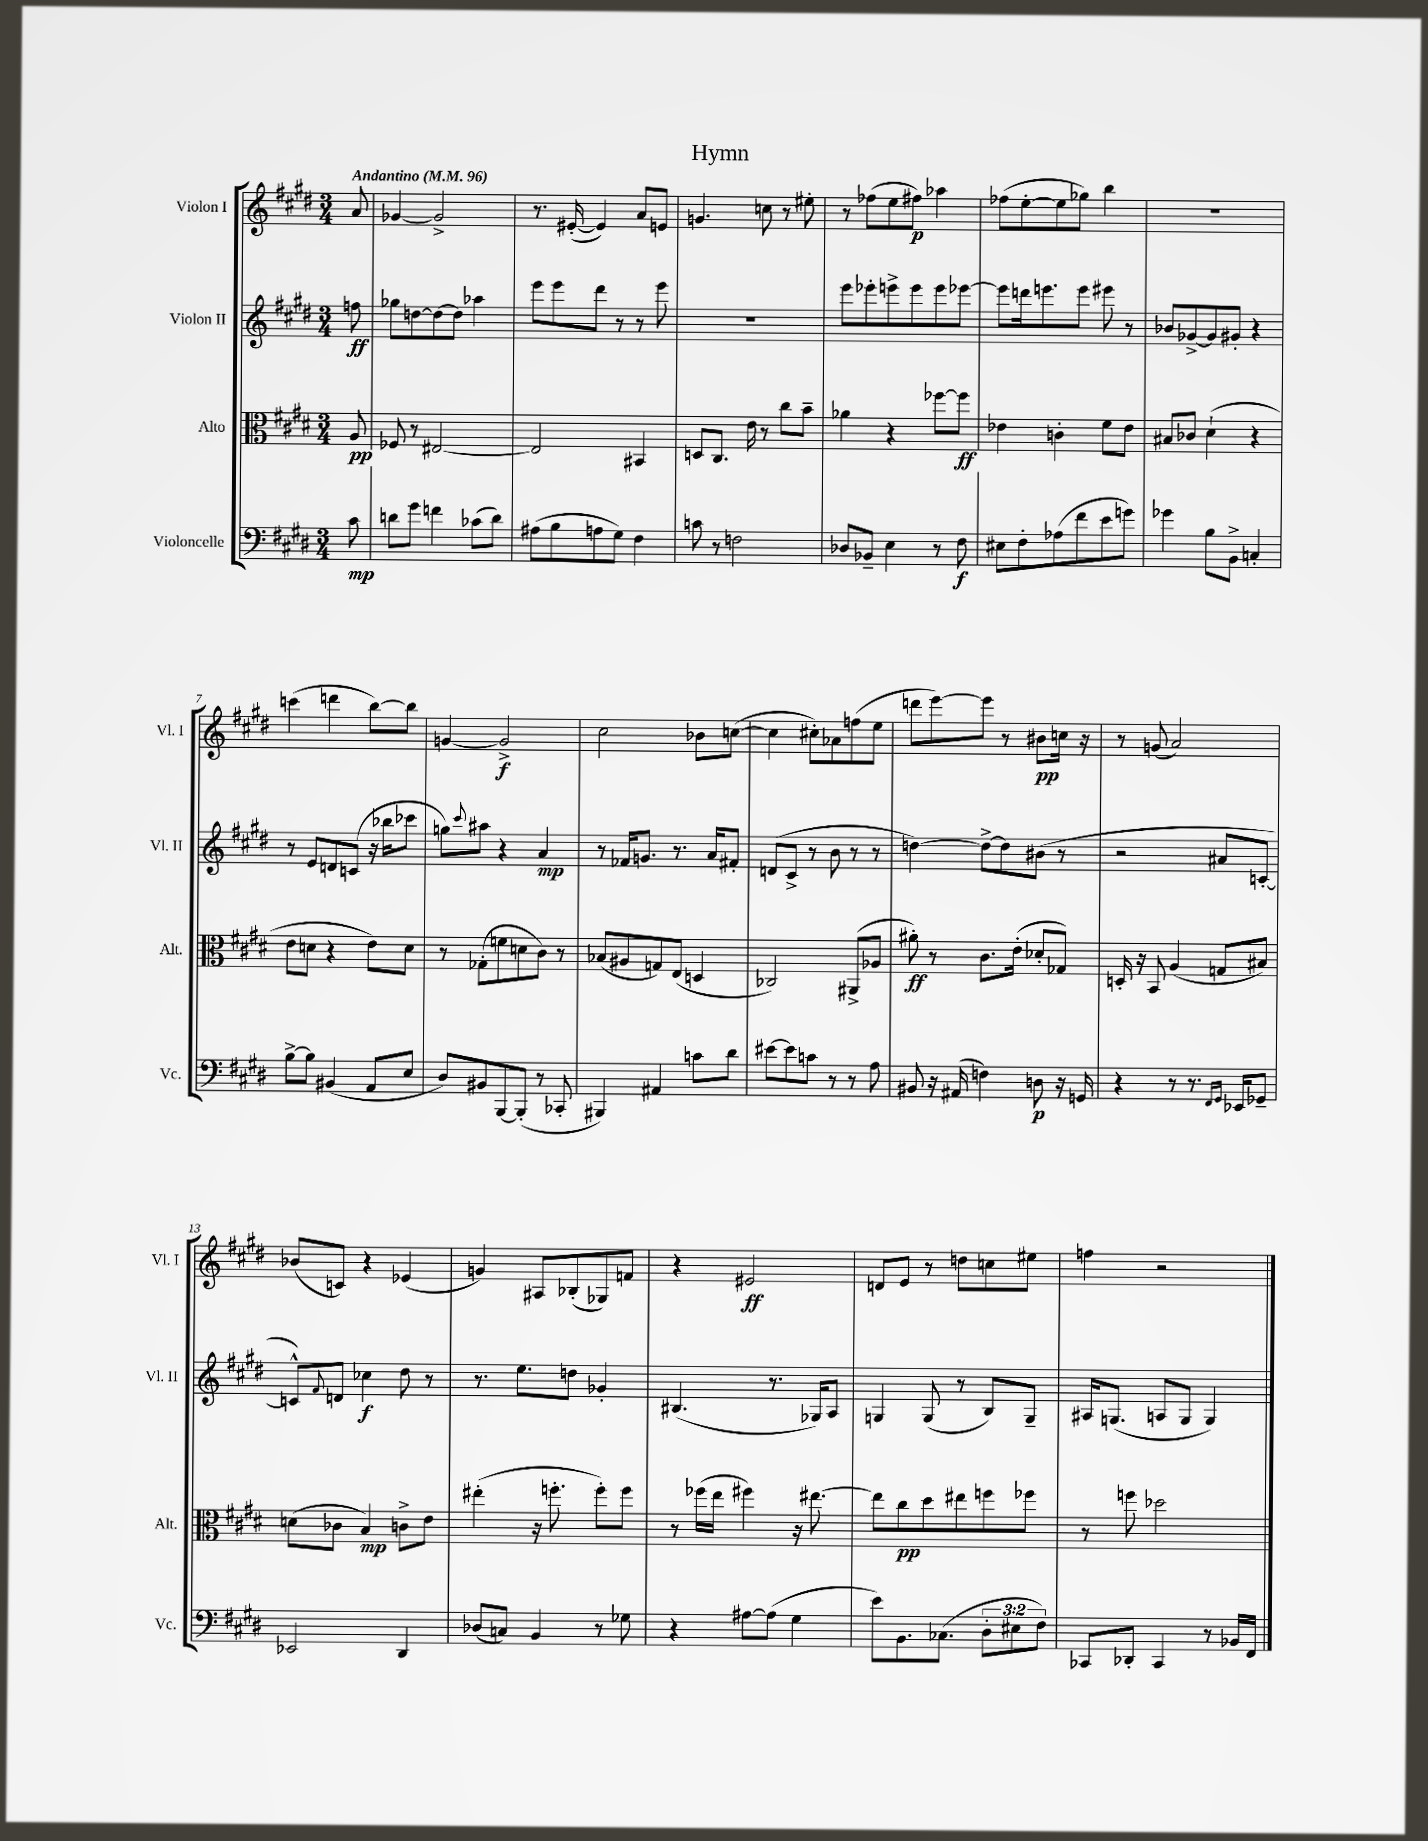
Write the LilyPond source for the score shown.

\header { title = "Hymn" }
<<
\new StaffGroup <<
\new Staff = "s0" \with { instrumentName = "Violon I" shortInstrumentName = "Vl. I" } {
    \clef treble \key e \major \numericTimeSignature \time 3/4 \partial 8 \tempo "Andantino" 4 = 96
    a'8 |
    ges'4~ ges'2-> |
    r8. eis'16~-.( eis'4) a'8 e'8 |
    g'4. c''8 r8 eis''8-. |
    r8 fes''8( e''8 fis''8\p) aes''4 |
    fes''8( e''8~-. e''8 ges''8) b''4 |
    R2. |
    c'''4( d'''4 b''8~) b''8 |
    g'4~ g'2->\f |
    cis''2 bes'8 c''8~( |
    c''4 cis''8-.) aes'8 f''8( e''8 |
    d'''8 e'''8~) e'''8 r8 bis'8\pp c''16 r16 |
    r8 g'8( a'2) |
    bes'8( c'8) r4 ees'4( |
    g'4) ais8 bes8-.( ges8) f'8 |
    r4 eis'2\ff |
    d'8 e'8 r8 d''8 c''8 eis''8 |
    f''4 r2 \bar "|." |
}
\new Staff = "s1" \with { instrumentName = "Violon II" shortInstrumentName = "Vl. II" } {
    \clef treble \key e \major \numericTimeSignature \time 3/4 \partial 8
    f''8\ff |
    ges''8 d''8~ d''8~ d''8 aes''4 |
    e'''8 e'''8 dis'''8 r8 r8 e'''8 |
    R2. |
    e'''8 ees'''8-. e'''8-> e'''8 e'''8 ees'''8~ |
    ees'''8 d'''16 e'''8. e'''8 eis'''8 r8 |
    bes'8 ges'8~-> ges'8 gis'8-. r4 |
    r8 e'8 d'8 c'8( r16 bes''16 ces'''8 |
    g''8) \appoggiatura { cis'''8 } ais''8 r4 a'4\mp |
    r8 fes'16 g'8. r8. a'16 fis'8-. |
    d'8( cis'8-> r8 b'8 r8 r8 |
    d''4~) d''8~-> d''8 bis'8( r8 |
    r2 ais'8 c'8~-. |
    c'8-^) \appoggiatura { fis'8 } d'8 ces''4\f dis''8 r8 |
    r8. e''8. d''8 ges'4-. |
    bis4.( r8. ges16) a8 |
    g4 g8( r8 b8) g8-- |
    ais16 g8.( a8 g8 g4) \bar "|." |
}
\new Staff = "s2" \with { instrumentName = "Alto" shortInstrumentName = "Alt." } {
    \clef alto \key e \major \numericTimeSignature \time 3/4 \partial 8
    a8\pp |
    fes8 r8 eis2~ |
    eis2 bis,4 |
    d8 cis8. e'16 r8 cis''8 b'8-- |
    aes'4 r4 fes''8~ fes''8\ff |
    ees'4 c'4-. fis'8 ees'8 |
    bis8 ces'8 dis'4-!( r4 |
    e'8 d'8 r4 e'8) d'8 |
    r8 ges8-.( f'8 d'8 cis'8) r8 |
    bes8( ais8 g8) e8( d4 |
    ces2) ais,8->( aes8 |
    ais'8-.\ff) r8 cis'8. e'16-.( des'8-. ges8) |
    d16-. r16 b,8 a4( g8 bis8) |
    d'8( ces'8 b4\mp) c'8-> e'8 |
    eis''4-.( r16 f''8.-. f''8-.) f''8 |
    r8 fes''16( e''16 fis''4) r16 eis''8.~ |
    eis''8 cis''8\pp dis''8 eis''8 f''8 fes''8 |
    r8 f''8 des''2 \bar "|." |
}
\new Staff = "s3" \with { instrumentName = "Violoncelle" shortInstrumentName = "Vc." } {
    \clef bass \key e \major \numericTimeSignature \time 3/4 \override Staff.TupletNumber.text = #tuplet-number::calc-fraction-text \partial 8
    cis'8\mp |
    d'8 gis'8 f'4 ces'8( d'8) |
    ais8( b8 a8 gis8) fis4 |
    c'8 r8 f2 |
    des8 bes,8-- e4 r8 fis8\f |
    eis8 fis8-. aes8( fis'8 e'8 g'8) |
    ges'4 b8 b,8-> c4-. |
    b8~-> b8 bis,4( a,8 e8 |
    dis8) bis,8 b,,8~ b,,8-.( r8 ces,8-. |
    bis,,4) ais,4 c'8 dis'8 |
    eis'8~ eis'8 c'8 r8 r8 a8 |
    bis,8 r16 ais,16( f4) d8\p r16 g,16 |
    r4 r8 r8. \grace { fis,16 gis,16 } ees,16 ges,8-- |
    ees,2 dis,4 |
    des8( c8) b,4 r8 ges8 |
    r4 ais8~ ais8( gis4 |
    e'8) b,8. ces8.( \tuplet 3/2 { dis8-. eis8 fis8) } |
    ces,8 des,8-. ces,4 r8 bes,16 fis,16 \bar "|." |
}
>>
>>
